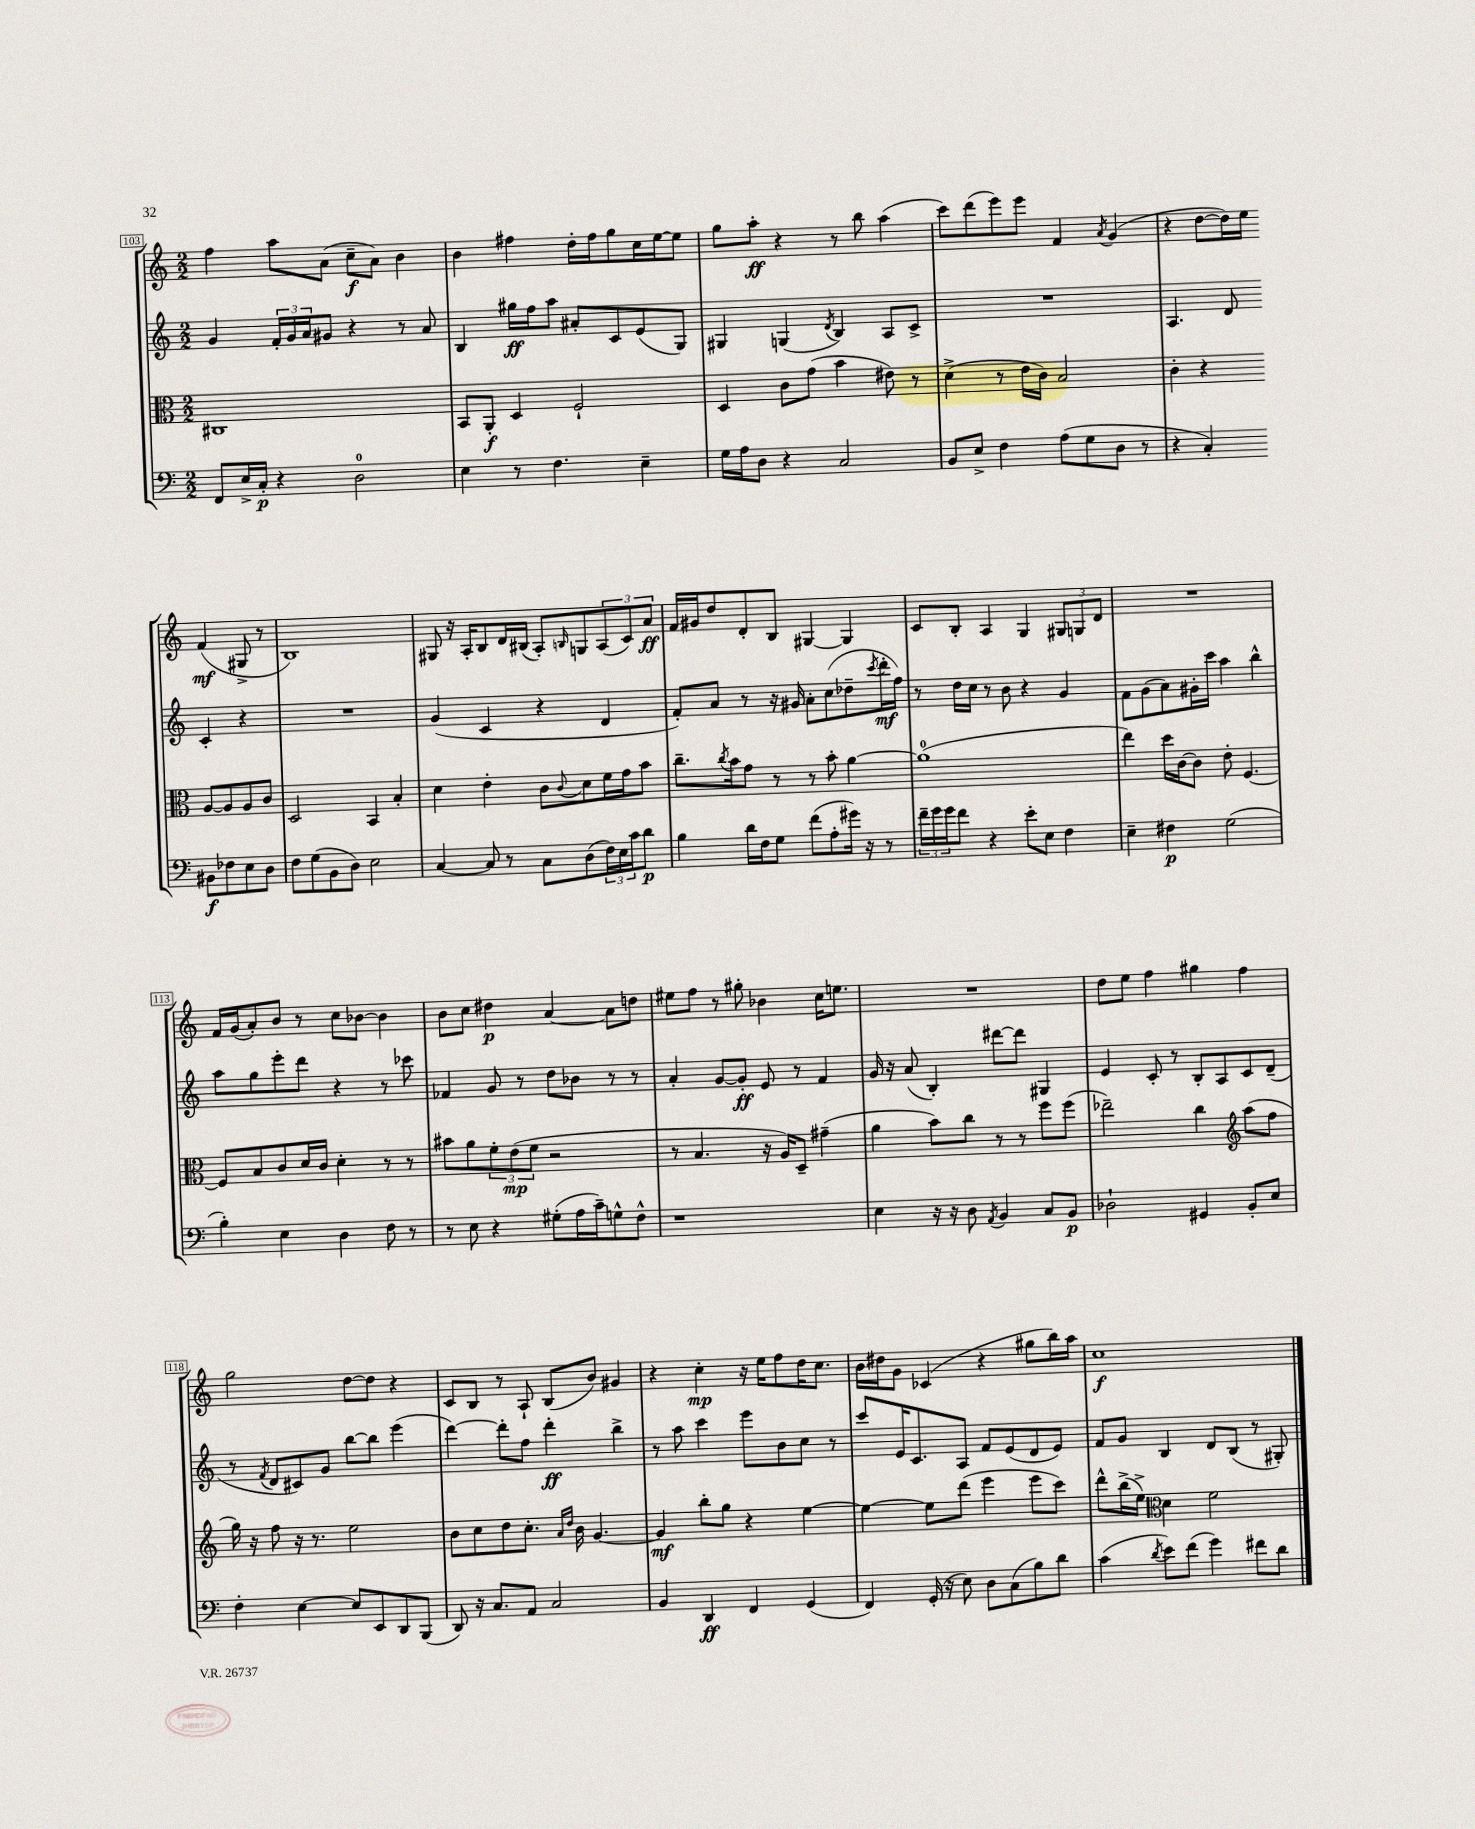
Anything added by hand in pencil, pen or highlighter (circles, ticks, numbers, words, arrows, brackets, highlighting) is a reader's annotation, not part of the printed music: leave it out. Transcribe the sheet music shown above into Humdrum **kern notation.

**kern	**kern	**kern	**kern
*staff4	*staff3	*staff2	*staff1
*clefF4	*clefC3	*clefG2	*clefG2
*k[]	*k[]	*k[]	*k[]
*M2/2	*M2/2	*M2/2	*M2/2
8FF	1C#	4g	4ff
16E^	.	.	.
16C'	.	.	.
4r	.	24f'	8aa
.	.	24g	.
.	.	24a	.
.	.	8g#	(8a
2D	.	4r	8cc~
.	.	.	8a)
.	.	8r	4b
.	.	8a	.
=	=	=	=
4E	8BB	4B	4b
.	8AA'	.	.
8r	4D	16gg#	4ff#
.	.	16ff	.
4.F	.	8aa	.
.	2F`	8a#'	16dd'
.	.	.	16ff#
.	.	8c	8gg
4E~	.	(8e	16cc
.	.	.	[16ee
.	.	8G)	8ee]
=	=	=	=
16G	4D	4G#	8gg
16A	.	.	.
8D	.	.	8aa'
4r	8c	(4G	4r
.	(8g	.	.
.	.	8qd	.
2C	4b	4B)	8r
.	.	.	8bb
.	8e#)	8A	(4aa
.	8r	8c^	.
=	=	=	=
8BB	(4d^	1r	8ccc)
8E^	.	.	(8ddd
4F	8r	.	8eee)
.	16e	.	8eee
.	16c)	.	.
(8A	2B	.	4f
8G	.	.	.
.	.	.	8qa
8D	.	.	(4g
8r	.	.	.
=	=	=	=
4r	4c'	4.A	4r
4C')	4r	.	[8dd
.	.	8d	16dd])
.	.	.	16ee
8BB#	[8A	4c'	(4f
8F-	8A]	.	.
8E	8A	4r	8G#^
8D	8c	.	8r
=	=	=	=
8F	2D	1r	1B)
(8G	.	.	.
8BB	.	.	.
8D)	.	.	.
2E	4BB	.	.
.	4B'	.	.
=	=	=	=
[4C	4d	(4g	8G#
.	.	.	16r
.	.	.	16A'
8C]	4e'	4c	8B
8r	.	.	16d
.	.	.	(16B#
8C	8c	4r	8A')
.	8qqc	.	16qqB
(8D	8d	.	8G
24F)	16f	4d	(12A
24E	.	.	.
.	16g	.	.
24c	.	.	12c)
8d	8b	.	.
.	.	.	12a
=	=	=	=
4B	8.cc~	8f')	16f
.	.	.	16g#
.	.	8a	8dd
.	8qcc	.	.
.	16b	.	.
16d	8g	8r	8d'
16F	.	.	.
8G	8r	16r	8B
.	.	16g#	.
(8f	8r	8a'	[4G#
8A'	8b'	(8cc	.
16g#)	[4a	8dd-~	4G#]
16r	.	.	.
.	.	8qccc	.
8r	.	16ddd'	.
.	.	16ff)	.
=	=	=	=
24f~	(1a]	8r	8c
24g	.	.	.
24g	.	.	.
8f	.	16dd	8B'
.	.	16cc	.
4r	.	8r	4A
.	.	8b	.
8e'	.	4r	4G
8E	.	.	.
4F	.	4g	12G#
.	.	.	12G
.	.	.	12d
=	=	=	=
4E~	4ee)	8f	1r
.	.	(8g	.
4F#	16dd	8a)	.
.	[16c	.	.
.	8c]	16g#'	.
.	.	16ccc	.
(2G	8e'	4aa	.
.	[4.F	.	.
.	.	4bb^^	.
=	=	=	=
4B')	8F]	8aa	16f
.	.	.	(16g
.	8B	8gg	8a')
4E	8c	8eee'	8b
.	16d	8ddd	8r
.	16c	.	.
4D	4d'	4r	8cc
.	.	.	[8b-
8F	8r	8r	4b-]
8r	8r	8ccc-	.
=	=	=	=
8r	8b#	4f-	8b
8E	8a	.	8cc
4r	12f'	8g	4dd#
.	(12e	.	.
.	.	8r	.
.	12f	.	.
(8G#'	2r	8dd	[4a
16A	.	8b-	.
16c~)	.	.	.
8G^^	.	8r	8a]
8F^^	.	8r	8dd
=	=	=	=
1r	8r	4a'	8ee#
.	4.B	.	8ff
.	.	[8g	8r
.	.	8g']	8gg#'
.	16r	8e	4b-
.	16A)	.	.
.	8D~	8r	.
.	(4g#~	4f	16cc
.	.	.	8.ee
=	=	=	=
4E	4a	16g	1r
.	.	16r	.
.	.	(8a	.
16r	8b)	4B')	.
16r	.	.	.
8D	8cc	.	.
8qAA	.	.	.
4BB	8r	[8ddd#	.
.	8r	8ddd#]	.
8C	8ff	4G#	.
8BB	(8ff	.	.
=	=	=	=
2D-`	2ee-~)	4e	8dd
.	.	.	8ee
.	.	8c'	4ff
.	.	8r	.
4GG#	4cc	8B'	4gg#
.	.	8A	.
*	*clefG2	*	*
8BB'	(8aa	8c	4ff
8E	8ff	(8d~	.
=	=	=	=
4F'	16gg)	8r	2gg
.	16r	.	.
.	.	8qf	.
.	8ff	8d	.
[4E	16r	8c#)	.
.	8.r	.	.
.	.	8g	.
8E]	2ee	[8bb	[8dd
8EE	.	8bb]	8dd]
8DD	.	(4eee	4r
(8BBB	.	.	.
=	=	=	=
8DD)	8b	[4ddd)	8c
16r	8cc	.	8B
8.C	.	.	.
.	8dd	8ddd']	8r
8AA	8.cc'	8ff	8A`
2C	.	4ddd'	(8B
.	16qqa	.	.
.	16qqdd	.	.
.	16b	.	.
.	[4.g	.	8b)
.	.	4bb^	4g#
=	=	=	=
4BB	4g]	8r	4r
.	.	8aa	.
4DD	8bb'	4ccc	4cc'
.	8gg	.	.
4FF	4r	8eee	16r
.	.	.	16ee
.	.	8b	8ff
(4GG	[4ee	8cc	16dd
.	.	.	8.cc
.	.	8r	.
=	=	=	=
4FF)	4ee_	8ccc	16b
.	.	.	16dd#
.	.	16e	8g
.	.	8.c	.
(16GG'	8ee]	.	(4c-
16r	.	.	.
8E)	(8ddd	8A	.
8D	4eee	8f	4r
(8C	.	(8e	.
8B)	8eee	8d	8gg#
8d	8ccc)	8e)	16bb)
.	.	.	16aa
=	=	=	=
(4c	8ddd^^	8f	1cc
.	(16bb^	8g	.
.	16ee^)	.	.
*	*clefC3	*	*
8qd	.	.	.
8e)	4d	4B	.
(8f	.	.	.
4g)	2f	8d	.
.	.	(8B	.
8f#	.	8r	.
8d	.	8G#')	.
==	==	==	==
*-	*-	*-	*-
